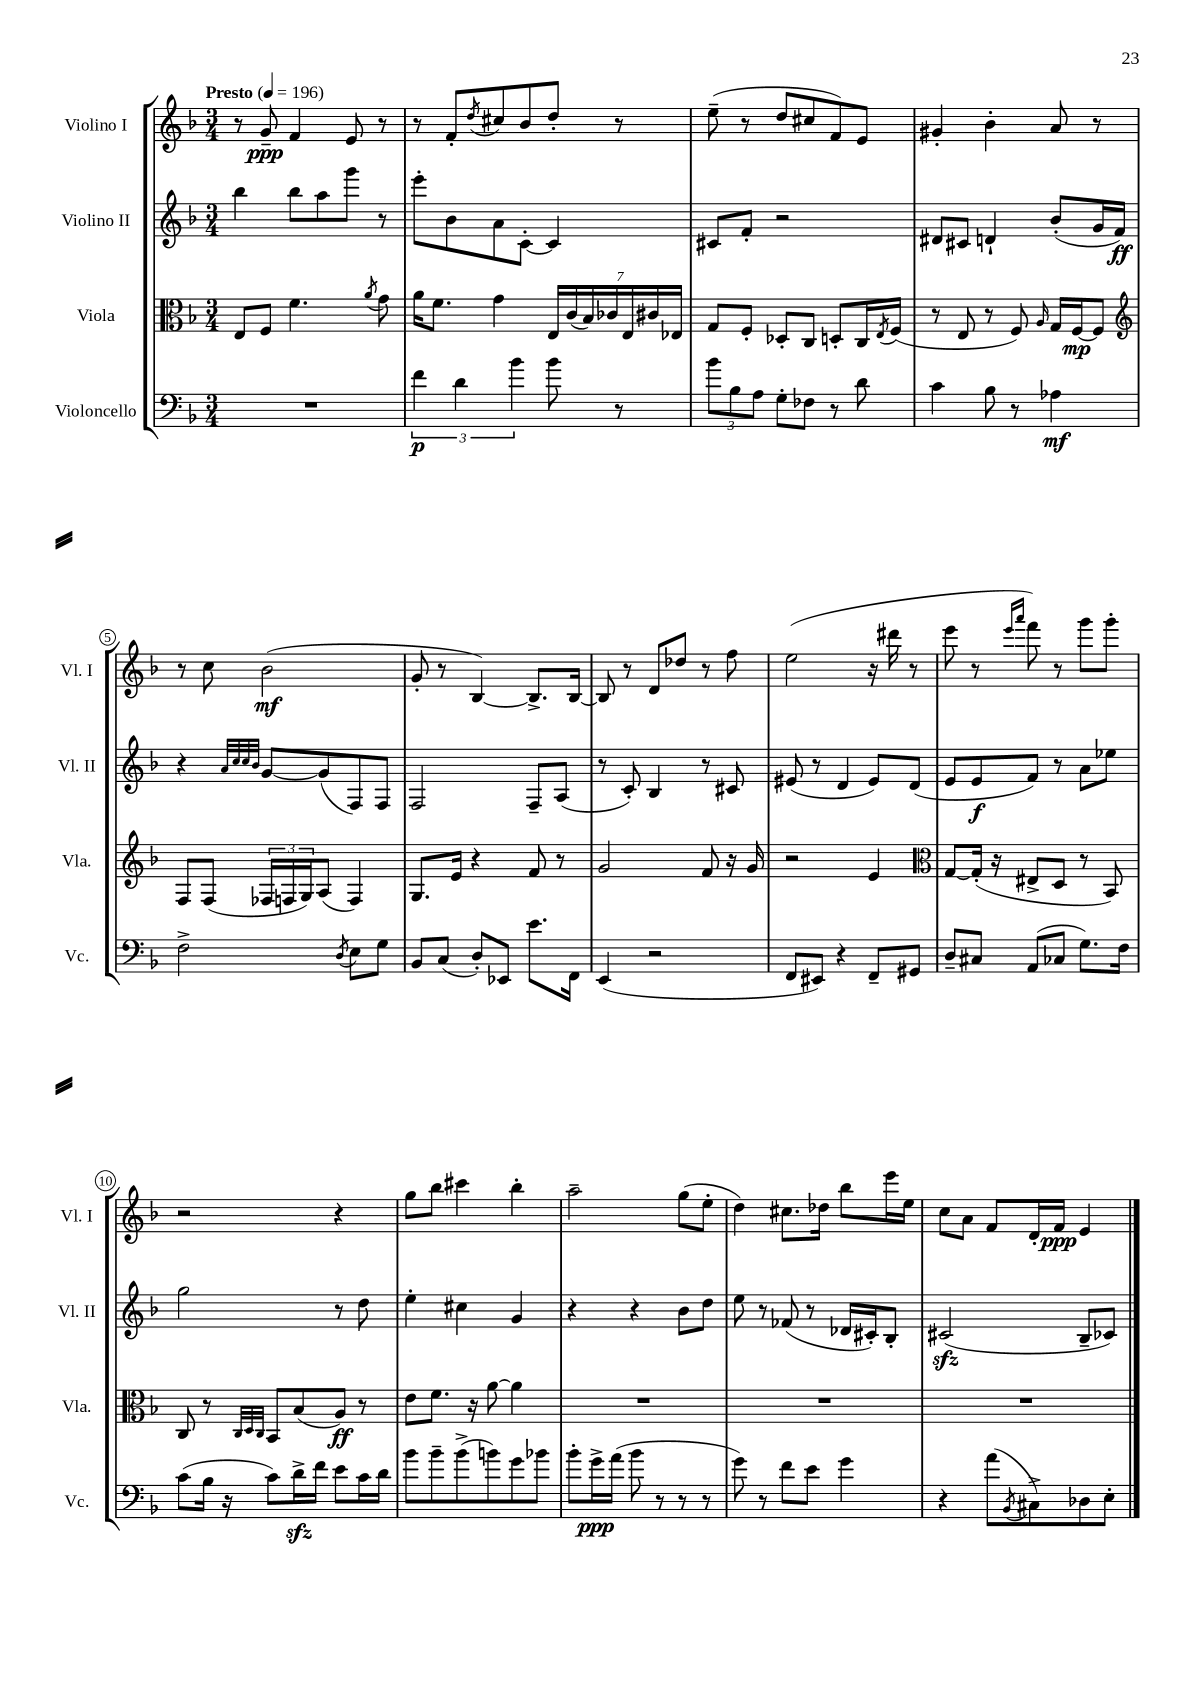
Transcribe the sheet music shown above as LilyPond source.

<<
\new StaffGroup <<
\new Staff = "s0" \with { instrumentName = "Violino I" shortInstrumentName = "Vl. I" } {
    \clef treble \key f \major \numericTimeSignature \time 3/4 \tempo "Presto" 4 = 196
    r8 g'8--\ppp f'4 e'8 r8 |
    r8 f'8-. \acciaccatura { d''8 } cis''8 bes'8 d''8-. r8 |
    e''8--( r8 d''8 cis''8 f'8) e'8 |
    gis'4-. bes'4-. a'8 r8 |
    r8 c''8 bes'2\mf( |
    g'8-. r8 bes4~) bes8.-> bes16~ |
    bes8 r8 d'8 des''8 r8 f''8 |
    e''2( r16 dis'''16 r8 |
    e'''8 r8 \grace { e'''16 a'''16 } f'''8) r8 g'''8 g'''8-. |
    r2 r4 |
    g''8 bes''8 cis'''4 bes''4-. |
    a''2-- g''8( e''8-. |
    d''4) cis''8. des''16 bes''8 e'''16 e''16 |
    c''8 a'8 f'8 d'16-. f'16\ppp e'4 \bar "|." |
}
\new Staff = "s1" \with { instrumentName = "Violino II" shortInstrumentName = "Vl. II" } {
    \clef treble \key f \major \numericTimeSignature \time 3/4
    bes''4 bes''8 a''8 g'''8 r8 |
    e'''8-. bes'8 a'8 c'8~-. c'4 |
    cis'8 f'8-. r2 |
    dis'8 cis'8 d'4-! bes'8-.( g'16 f'16\ff) |
    r4 \grace { a'32 c''32 c''32 bes'32 } g'8~ g'8( f8) f8 |
    f2 f8-- a8( |
    r8 c'8-.) bes4 r8 cis'8 |
    eis'8( r8 d'4 eis'8) d'8( |
    e'8 e'8\f f'8) r8 a'8 ees''8 |
    g''2 r8 d''8 |
    e''4-. cis''4 g'4 |
    r4 r4 bes'8 d''8 |
    e''8 r8 fes'8( r8 des'16 cis'16-.) bes8-. |
    cis'2\sfz( bes8-- ces'8) \bar "|." |
}
\new Staff = "s2" \with { instrumentName = "Viola" shortInstrumentName = "Vla." } {
    \clef alto \key f \major \numericTimeSignature \time 3/4
    e8 f8 f'4. \acciaccatura { a'8 } g'8 |
    a'16 f'8. g'4 \tuplet 7/4 { e16 c'16( bes16) ces'16 e16 cis'16 ees16 } |
    g8 f8-. des8-. c8 d8-. c16 \acciaccatura { e8 } f16( |
    r8 e8 r8 f8) \grace { a16 } g16 f16~\mp f8 |
    \clef treble f8 f8( \tuplet 3/2 { fes16 f16 g16) } a8( f4) |
    g8. e'16 r4 f'8 r8 |
    g'2 f'8 r16 g'16 |
    r2 e'4 |
    \clef alto g8~ g16-.( r16 eis8-> d8 r8 bes,8) |
    c8 r8 \grace { c32 d32 c32 } bes,8 bes8( a8\ff) r8 |
    e'8 f'8. r16 a'8~ a'4 |
    R2. |
    R2. |
    R2. \bar "|." |
}
\new Staff = "s3" \with { instrumentName = "Violoncello" shortInstrumentName = "Vc." } {
    \clef bass \key f \major \numericTimeSignature \time 3/4
    R2. |
    \tuplet 3/2 { f'4\p d'4 bes'4 } bes'8 r8 |
    \tuplet 3/2 { bes'8 bes8 a8 } g8-. fes8 r8 d'8 |
    c'4 bes8 r8 aes4\mf |
    f2-> \acciaccatura { d8 } e8 g8 |
    bes,8 c8( d8-.) ees,8 e'8. f,16 |
    e,4( r2 |
    f,8 eis,8) r4 f,8-- gis,8 |
    d8-- cis8 a,8( ces8 g8.) f16 |
    c'8( bes16 r16 c'8) d'16->\sfz f'16 e'8 c'16 d'16 |
    bes'8 bes'8-- bes'8->( b'8) g'8 bes'8 |
    bes'8-. g'16->\ppp a'16( bes'8 r8 r8 r8 |
    g'8) r8 f'8 e'8 g'4 |
    r4 a'8( \acciaccatura { bes,8 } cis8->) des8 e8-. \bar "|." |
}
>>
>>
\layout { \context { \Score \override BarNumber.stencil = #(make-stencil-circler 0.1 0.3 ly:text-interface::print) } }
